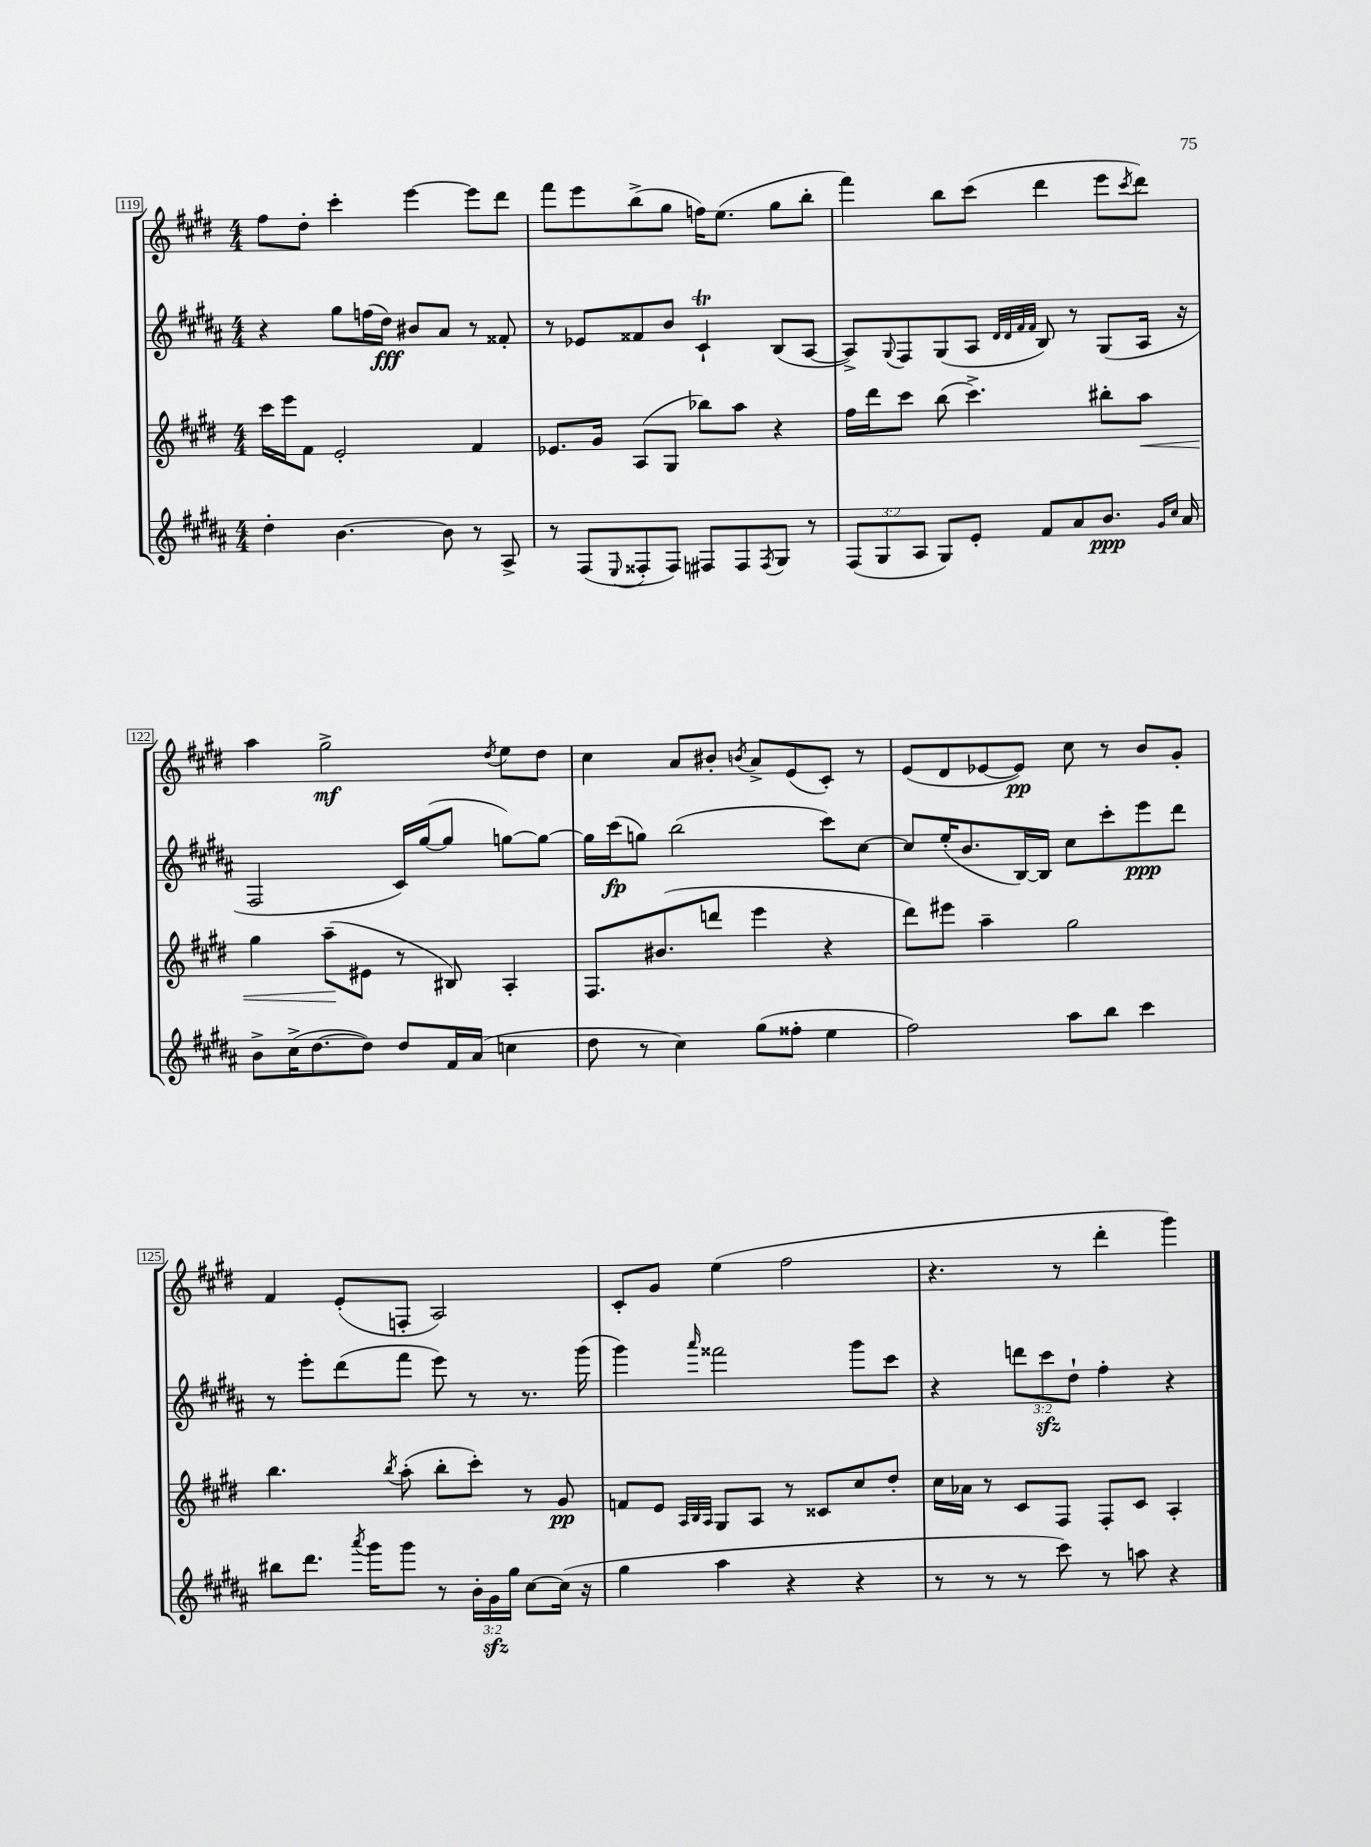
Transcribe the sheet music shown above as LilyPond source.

<<
\new StaffGroup <<
\new Staff = "s0" {
    \clef treble \key e \major \numericTimeSignature \time 4/4
    fis''8 dis''8-. cis'''4-. e'''4~ e'''8 dis'''8 |
    fis'''8 e'''8 b''8->( gis''8 f''16) e''8.( gis''8 b''8-. |
    fis'''4) b''8 cis'''8( dis'''4 e'''8 \acciaccatura { cis'''8 } dis'''8) |
    a''4 gis''2->\mf \acciaccatura { dis''8 } e''8 dis''8 |
    cis''4 a'8 bis'8-. \acciaccatura { b'8 } a'8-> e'8( cis'8-.) r8 |
    e'8( dis'8 ees'8~ ees'8\pp) cis''8 r8 b'8 gis'8-. |
    fis'4 e'8-.( f8-. a2) |
    cis'8-. gis'8 e''4( fis''2 |
    r4. r8 dis'''4-. gis'''4) \bar "|." |
}
\new Staff = "s1" {
    \clef treble \key b \major \numericTimeSignature \time 4/4 \override Staff.TupletNumber.text = #tuplet-number::calc-fraction-text
    r4 gis''8 f''16( dis''16\fff) bis'8 ais'8 r8 fisis'8-. |
    r8 ees'8 fisis'8 b'8 cis'4-!\trill b8( ais8~ |
    ais8->) \appoggiatura { gis8 } fis8 gis8( ais8 \grace { dis'32 dis'32 fis'32 fis'32 } b8) r8 gis8( ais16 r16 |
    fis2 cis'16) gis''16~( gis''8 g''8~) g''8~ |
    g''16 cis'''16\fp( g''8) b''2( cis'''8) cis''8~ |
    cis''8 e''16-.( b'8. b16~) b16 cis''8 cis'''8-. e'''8\ppp dis'''8 |
    r8 e'''8-. dis'''8( fis'''8 e'''8) r8 r8. gis'''16( |
    gis'''4) \grace { ais'''16 } fisis'''2 gis'''8 cis'''8 |
    r4 \tuplet 3/2 { d'''8 cis'''8\sfz dis''8-! } fis''4-. r4 \bar "|." |
}
\new Staff = "s2" {
    \clef treble \key e \major \numericTimeSignature \time 4/4
    cis'''16 e'''16 fis'8 e'2-. fis'4 |
    ees'8. gis'16 a8( gis8 bes''8) a''8 r4 |
    fis''16 dis'''16 cis'''8 b''8( cis'''4.->) bis''8-. a''8\< |
    gis''4 a''8--\!( eis'8 r8 bis8) a4-. |
    fis8. bis'8.( d'''8 e'''4 r4 |
    dis'''8) eis'''8 a''4-- gis''2 |
    b''4. \acciaccatura { b''8 } a''8-.( b''8-. cis'''8-.) r8 gis'8\pp |
    f'8 e'8 \grace { a32 b32 a32 } gis8 a8 r8 cisis'8 cis''8 dis''8-. |
    cis''16 aes'16 r8 cis'8 fis8 fis8-. cis'8 a4-. \bar "|." |
}
\new Staff = "s3" {
    \clef treble \key b \major \numericTimeSignature \time 4/4 \override Staff.TupletNumber.text = #tuplet-number::calc-fraction-text
    dis''4-. b'4.~ b'8 r8 ais8-> |
    r8 fis8( \appoggiatura { e8 } fisis8-. fisis8) fis8 fis8 \acciaccatura { fis8 } gis8 r8 |
    \tuplet 3/2 { fis8( gis8 ais8 } gis8) e'8-. fis'8 ais'8 b'8.\ppp \grace { gis'16 cis''16 } ais'16 |
    b'8-> cis''16->( dis''8.~ dis''8) dis''8 fis'16 ais'16( c''4 |
    dis''8 r8 cis''4) gis''8( fisis''8-. e''4 |
    fis''2) ais''8 b''8 cis'''4 |
    bis''8 dis'''8. \acciaccatura { ais'''8 } gis'''16 gis'''8 r8 \tuplet 3/2 { b'16-. gis'16\sfz gis''16 } cis''8~ cis''16( r16 |
    gis''4 ais''4 r4 r4 |
    r8 r8 r8 cis'''8) r8 a''8 r4 \bar "|." |
}
>>
>>
\layout { \context { \Score currentBarNumber = #119 \override BarNumber.stencil = #(make-stencil-boxer 0.1 0.3 ly:text-interface::print) } }
